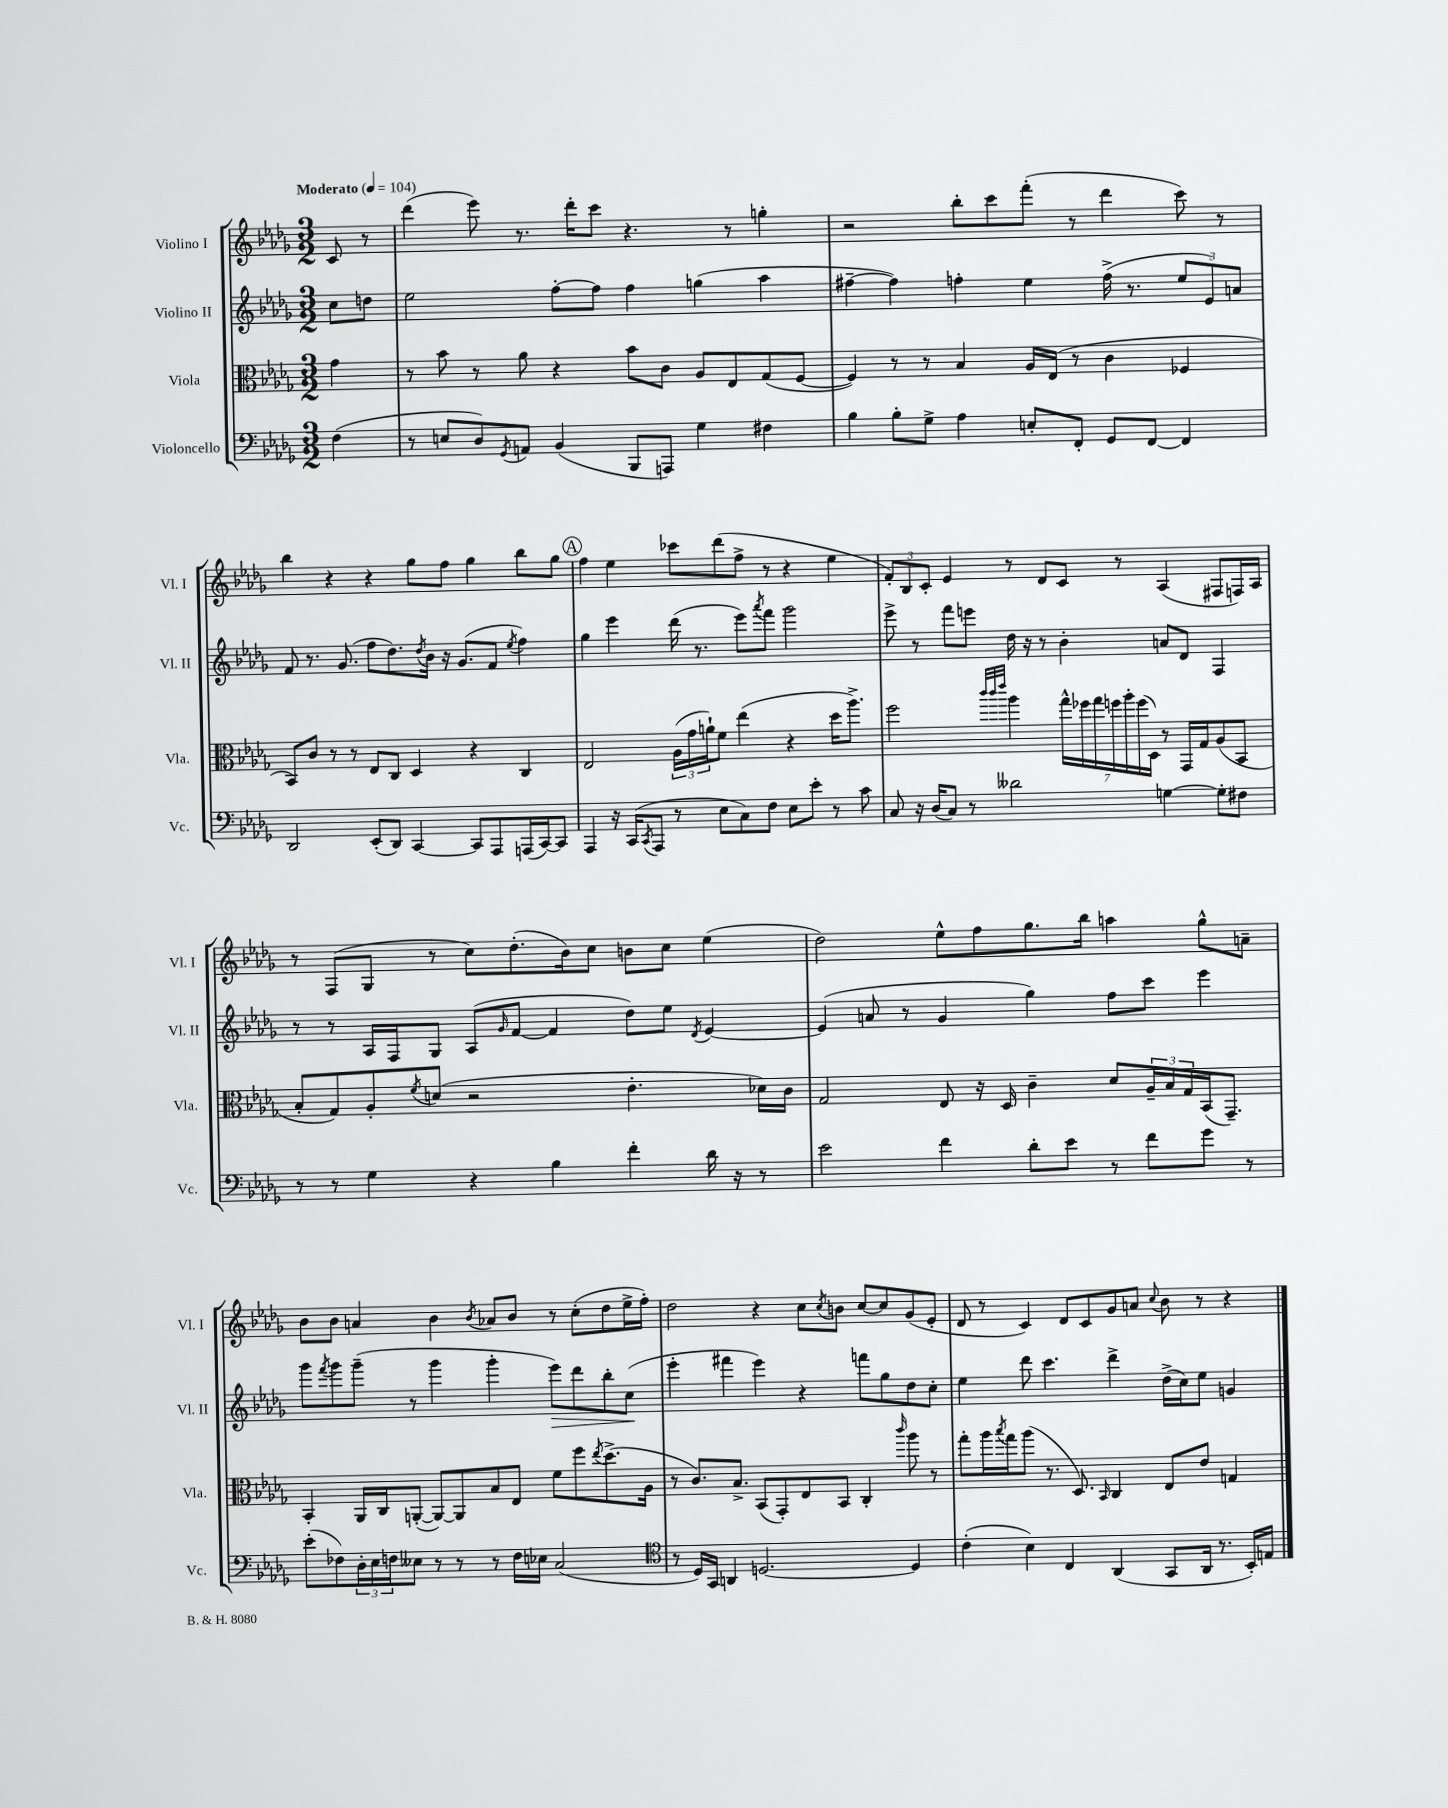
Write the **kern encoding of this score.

**kern	**kern	**kern	**kern
*staff4	*staff3	*staff2	*staff1
*clefF4	*clefC3	*clefG2	*clefG2
*k[b-e-a-d-g-]	*k[b-e-a-d-g-]	*k[b-e-a-d-g-]	*k[b-e-a-d-g-]
*M3/2	*M3/2	*M3/2	*M3/2
*MM104	*MM104	*MM104	*MM104
(4F\	4g-\	8cc\L	8c/
.	.	8dd\J	8r
=	=	=	=
8r	8r	2ee-\	(4ddd-\
8E/L	8b-\	.	.
8D-/)	8r	.	8eee-\)
8qGG-/	.	.	.
8AA/J	8a-\	.	8.r
(4BB-/	4r	[8ff'\L	.
.	.	.	16ddd-'\LK
.	.	8ff\]J	8ccc\J
8BBB-/L	8b-\L	4ff\	4.r
8AAA/J)	8c\J	.	.
4G-\	8A-/L	(4gg\	.
.	8E-/	.	8r
4F#\	(8G-/	4aa-\	4gg'\
.	[8F/J	.	.
=	=	=	=
4B-\	4F/])	[4ff#~\	2r
8B-'\L	8r	4ff#\])	.
8G-^\J	8r	.	.
4A-\	4B-/	4ff'\	8bb-'\L
.	.	.	8ccc\
8E'/L	16A-/LL	4ee-\	(8fff'\J
.	(16E-/JJ	.	.
8FF'/J	8r	.	8r
8GG-/L	4c\	(16ff^\	4ddd-\
.	.	8.r	.
[8FF/J	.	.	.
4FF/]	4F-/	12ee-/L	8ccc\)
.	.	12e-/)	.
.	.	.	8r
.	.	12a/J	.
=	=	=	=
2DD-/	8BB-/L)	8f/	4bb-\
.	8c/J	8.r	.
.	8r	.	4r
.	.	(8.g-/	.
.	8r	.	.
(8EE-'/L	8E-/L	8ff\L	4r
8DD-/J)	8C/J	8.dd-\)	.
[4CC/	4D-/	.	8gg-\L
.	.	8qdd-/	.
.	.	16b-\Jk	.
.	.	16r	8ff\J
.	.	(8.g-/L	.
8CC/]L	4r	.	4gg-\
8AAA-/	.	8f/J	.
.	.	8qee-/	.
(16AAA/L	4C/	4ff\)	8bb-\L
[16CC/J)	.	.	.
8CC/]J	.	.	8gg-\J
=	=	=	=
4AAA-/	2E-/	4gg-\	4ff\
16r	.	4eee-\	4ee-\
(16CC/LK	.	.	.
8qCC/	.	.	.
8AAA-/J	.	.	.
8r	(24A-\LL	(16ddd-\	8ccc-\L
.	24g-\	.	.
.	.	8.r	.
.	24a`\J)	.	.
8E-\L	8f\J	.	(8ddd-\
8C\)	(4ee-\	8eee-\L)	8ff^\J
.	.	8qaaa-/	.
8F\J	.	8fff\J	8r
8E-\L	4r	2ggg-\	4r
8e-'\J	.	.	.
8r	16dd-\LK	.	4ee-\
.	8.aa-^\J)	.	.
8c\	.	.	.
=	=	=	=
8C/	2ff\	8eee-^\	12f'/L)
.	.	.	12B-/
16r	.	8r	.
.	.	.	12c'/J
(16D-/LK	.	.	.
8C/J)	.	8fff\L	4e-/
8r	.	8eee\J	.
.	32qqccc/LLL	.	.
.	32qqccc/	.	.
.	32qqeee-/JJJ	.	.
2d--\	4aa-\	16dd-\	8r
.	.	16r	.
.	.	8r	8d-/L
.	28gg-^^\LL	4b-'\	8c/J
.	28ff-\	.	.
.	28gg-\	.	.
.	28ff\	.	.
.	.	.	8r
.	28aa-'\	.	.
.	(28ff\	.	.
.	28D-\JJ)	.	.
[4G\	8r	8a/L	(4A-/
.	16GG-/LL	8d-/J	.
.	16G-/J	.	.
8G'\]L	(8A-/	4F/	8F#/L
8F#\J	8BB-/J	.	16F/L)
.	.	.	16A-/JJ
=	=	=	=
8r	8B-'/L	8r	8r
8r	8G-/)	8r	(8F/L
4G-\	8A-'/	16A-/LL	8G-/J
.	.	16F/J	.
.	8qf/	.	.
.	(8d/J	8G-/J	8r
4r	2r	(8A-/L	8cc\L)
.	.	16qqg-/	.
.	.	[8f/J	(8.dd-'\
4B-\	.	4f/]	.
.	.	.	16b-\k)
.	.	.	8cc\J
4f'\	4.e-'\	8dd-\L)	8b\L
.	.	8ee-\J	8cc\J
.	.	8qd-/	.
16d-\	.	[4e-/	(4ee-\
16r	.	.	.
8r	16d-\LL)	.	.
.	16c\JJ	.	.
=	=	=	=
2e-\	2G-/	(4e-/]	2dd-\)
.	.	8a/	.
.	.	8r	.
4f\	8E-/	4g-/	8ee-^^\L
.	16r	.	8ff\
.	16D-/	.	.
8d-'\L	4c~\	4gg-\)	8.gg-\
8e-\J	.	.	.
.	.	.	16bb-\Jk
8r	8d-/L	8ff\L	4aa\
8f\L	24A-~/L	8ccc\J	.
.	24B-/	.	.
.	24G-/	.	.
8g-\J	(16BB-/J	4eee-\	8gg-^^\L
.	8.GG-~/J)	.	.
8r	.	.	8a~\J
=	=	=	=
(8e-'\L	4BB-'/	8ggg-\L	8b-\L
.	.	8qfff/	.
8F-\)	.	8ggg-\	8b-\J
24D-'\L	16AA-/LL	(8ggg-~\J	4a/
24E-\	.	.	.
.	16C/J	.	.
24F\J	.	.	.
8E--\J	([8AA'/J	8r	.
8r	8AA/_L)	4ggg-\	4b-\
8r	8AA/]	.	.
.	.	.	8qb-/
8r	8B-/	4ggg-'\	8a-/L
16F\LL	8E-/J	.	8b-/J
16E-\JJ	.	.	.
(2C/	8f\L	8eee-\L)	8r
.	8ff\	8ddd-\	(8cc'\L
.	8qee-/	.	.
.	(8.dd-^\	8bb-'\	8dd-\
.	.	(8cc\J	16ee-^\L
.	16A-\Jk	.	16ff'\JJ)
=	=	=	=
*clefC4	*	*	*
8r	8r	4eee-'\	2dd-\
16D-/LL)	8.c/L)	.	.
16GG-/JJ	.	.	.
4AA/	.	4fff#\	.
.	8.B-^/J	.	.
[2.D/	(8BB-/L	4eee-\)	4r
.	8GG-'/)	.	.
.	8E-/	4r	8cc\L
.	.	.	8qcc/
.	8BB-/J	.	8b\J
.	4C'/	8fff\L	[8cc/L
.	.	8gg-\	8cc/]
.	16qqccc/	.	.
4D/]	8aa-\	8dd-\	(8g-/
.	8r	8cc'\J	8e-'/J
=	=	=	=
(4c'\	8gg-'\L	4ee-\	8d-/
.	16aa-\L	.	8r
.	8qbb-/	.	.
.	16gg-\J	.	.
4B-\)	(8aa-\J	8ddd-\	4c/)
.	8.r	4.ccc\	.
4C/	.	.	8d-/L
.	8.D-/)	.	.
.	.	.	8c/
.	16qqBB-/	.	.
(4AA-/	4C/	4ddd-^\	8g-/
.	.	.	8a/J
.	.	.	8qqcc/
8GG-/L	8E-/L	(16dd-^\LL	8b-\
.	.	16cc\J)	.
16AA-/Jk	8e-/J	8ee-\J	8r
8.r	.	.	.
.	4G/	4g/	4r
16BB-'/LL)	.	.	.
16E/JJ	.	.	.
==	==	==	==
*-	*-	*-	*-
